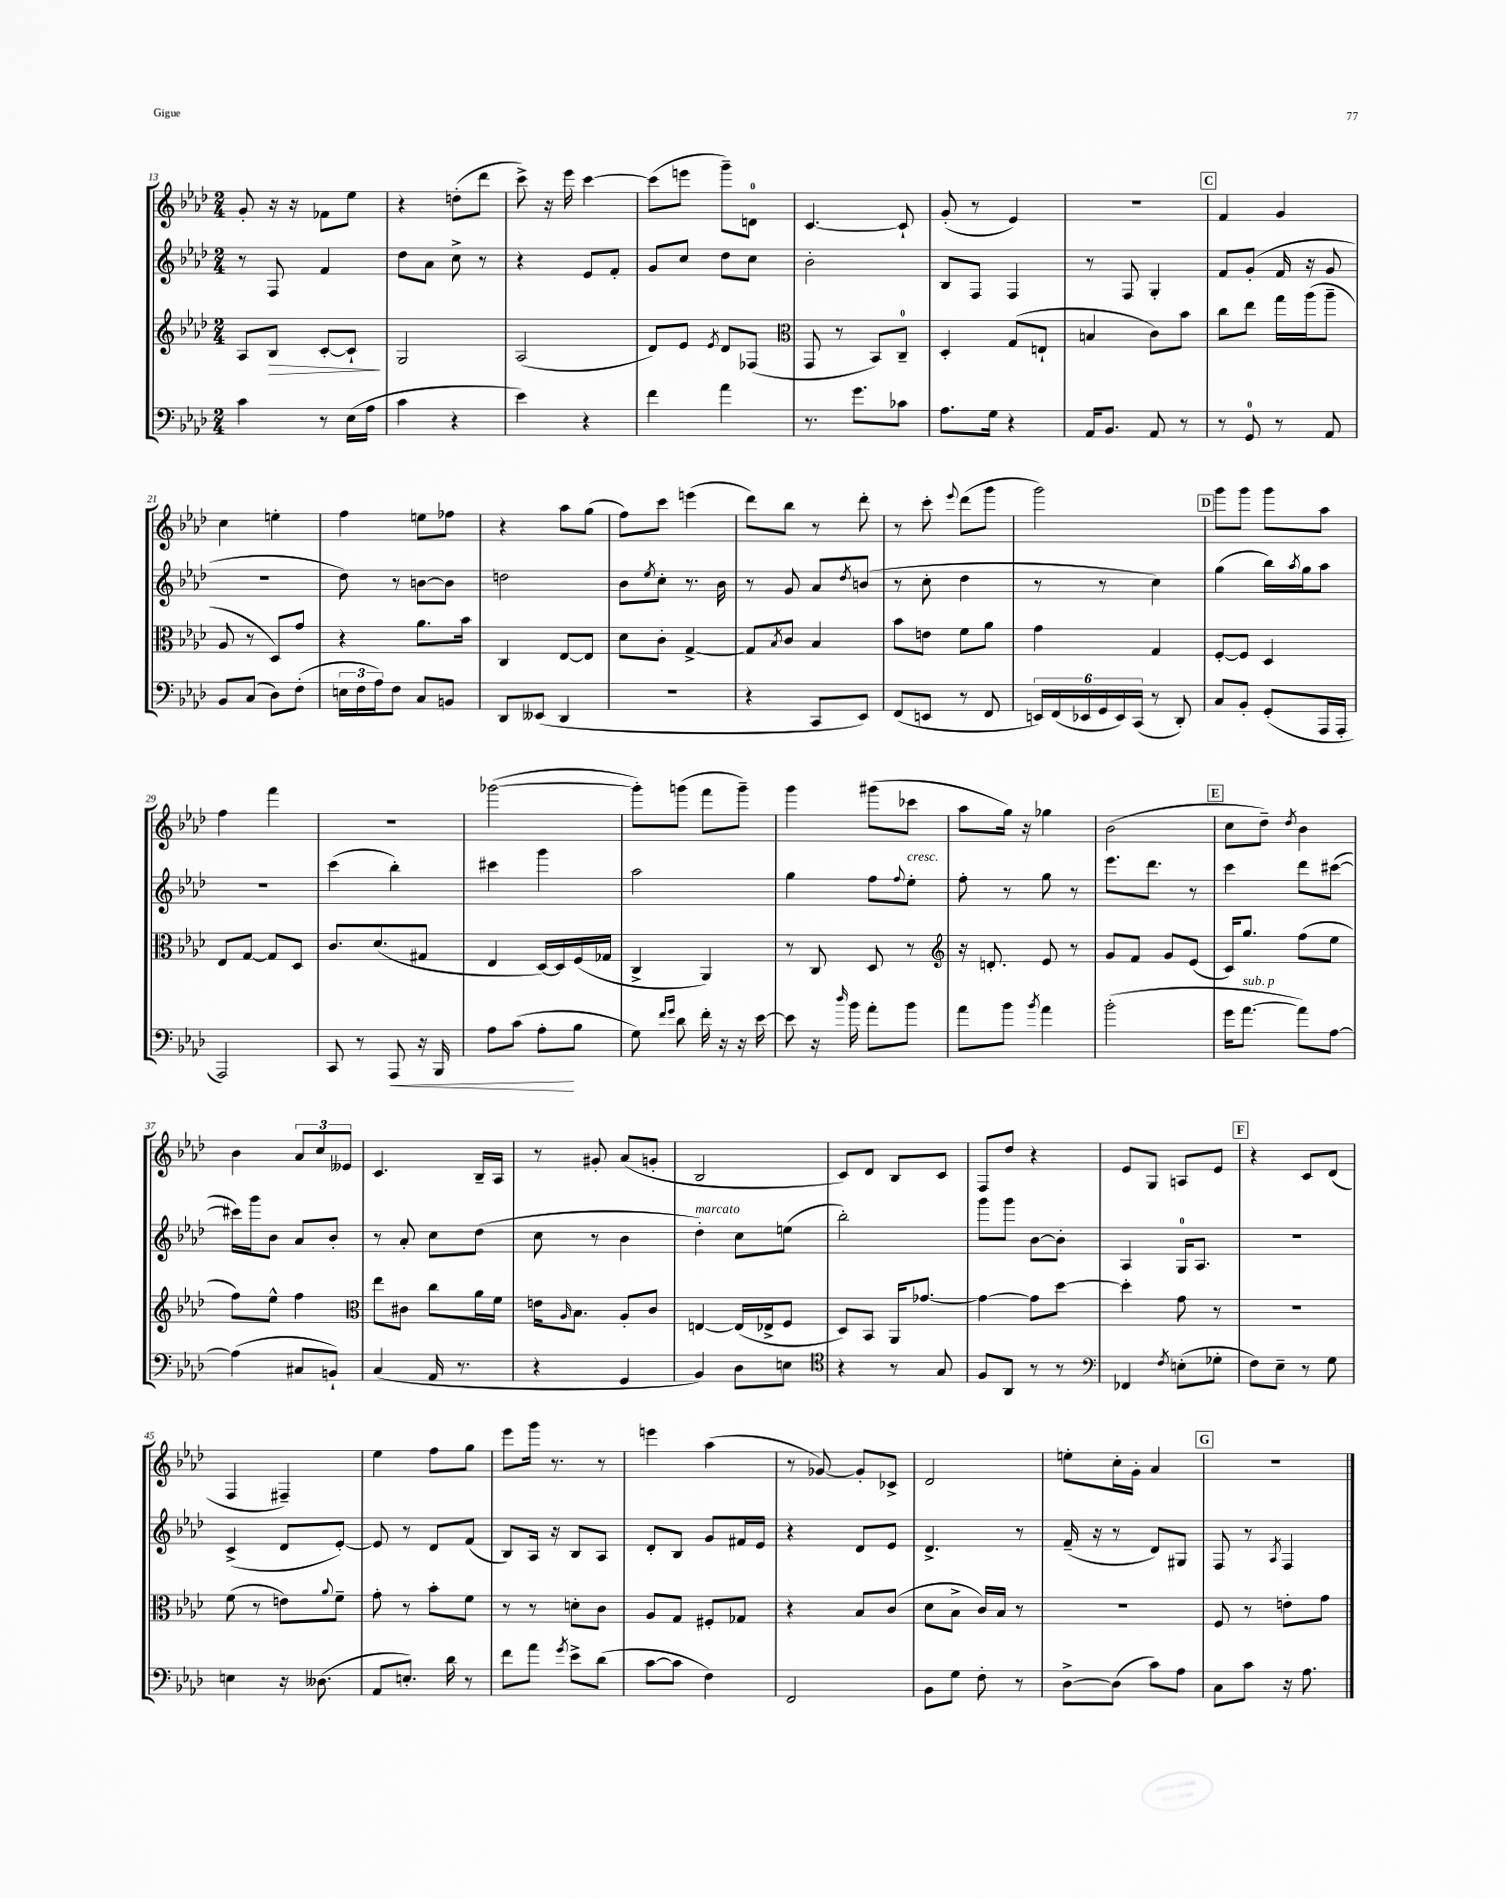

**kern	**kern	**kern	**kern
*staff4	*staff3	*staff2	*staff1
*clefF4	*clefG2	*clefG2	*clefG2
*k[b-e-a-d-]	*k[b-e-a-d-]	*k[b-e-a-d-]	*k[b-e-a-d-]
*M2/4	*M2/4	*M2/4	*M2/4
4c\	8A-/L	8r	8g'/
.	8B-/J	8F/	16r
.	.	.	16r
8r	[8c'/L	4f/	8f-\L
(16E-\LL	8c`/]J	.	8ee-\J
16A-\JJ	.	.	.
=	=	=	=
4c\	2G/	8dd-\L	4r
.	.	8a-\J	.
4r	.	8cc^\	(8dd'\L
.	.	8r	8ddd-\J
=	=	=	=
4e-\)	(2A-/	4r	8ccc^\)
.	.	.	16r
.	.	.	16eee-\
4r	.	8e-/L	[4ccc\
.	.	8f'/J	.
=	=	=	=
4f\	8d-/L)	8g/L	(8ccc\]L
.	8e-/J	8cc/J	8eee\J
.	8qe-/	.	.
4a-\	8d-/L	8dd-\L	8ggg~\L)
.	(8F-/J	8cc\J	8d\J
=	=	=	=
*	*clefC3	*	*
8.r	8GG/	2b-'\	[4.c/
.	8r	.	.
8.g\L	.	.	.
.	8BB-/L)	.	.
8c-\J	8C~/J	.	8c`/]
=	=	=	=
8.A-\L	4D-'/	8B-/L	(8g'/
.	.	8F/J	8r
16G\Jk	.	.	.
4r	(8G/L	4F/	4e-/)
.	8E`/J	.	.
=	=	=	=
16AA-/LK	4B/	8r	2r
8.BB-/J	.	.	.
.	.	8F/	.
8AA-/	8c\L)	4G'/	.
8r	8b-\J	.	.
=	=	=	=
8r	8cc\L	8f/L	4f/
8GG/	8ee-\J	(8g'/J	.
8r	16gg\LL	16f/	4g/
.	(16aa-\J	16r	.
8AA-/	8aa-~\J	8g/	.
=	=	=	=
8BB-/L	8A-/	2r	4cc\
(8C/J	8r	.	.
8D-\L)	8D-/L)	.	4ee'\
(8F'\J	8g/J	.	.
=	=	=	=
24E\LL	4r	8dd-\)	4ff\
24F\	.	.	.
24A-\J)	.	.	.
8F\J	.	8r	.
8C/L	8.a-\L	[8b\L	8ee\L
8BB/J	.	8b\]J	8ff-\J
.	16b-\Jk	.	.
=	=	=	=
8DD-/L	4C/	2dd\	4r
(8EE--/J	.	.	.
4DD-/	[8E-/L	.	8aa-\L
.	8E-/]J	.	(8gg\J
=	=	=	=
2r	8d-\L	8b-\L	8ff\L)
.	.	8qee-/	.
.	8c'\J	8cc'\J	8ccc\J
.	[4G^/	8.r	(4eee\
.	.	16b-\	.
=	=	=	=
4r	8G/]L	8r	8ddd-\L)
.	8qB-/	.	.
.	8c/J	8g/	8bb-\J
8CC/L	4B-/	8a-/L	8r
.	.	8qdd-/	.
8EE-/J)	.	(8b/J	8ddd-'\
=	=	=	=
(8FF/L	8b-\L	8r	8r
8EE/J	8e\J	8cc'\	8ccc'\
.	.	.	8qqeee-/
8r	8f\L	4dd-\	(8ddd-\L
8FF/	8a-\J	.	8ggg\J
=	=	=	=
24EE/LL)	4g\	8r	2ggg\)
(24FF/	.	.	.
24EE-/	.	.	.
24GG/	.	8r	.
24EE-/)	.	.	.
(24CC/JJ	.	.	.
8r	4G/	4cc\)	.
8DD-'/)	.	.	.
=	=	=	=
8C/L	[8F'/L	(4gg\	8ggg\L
8BB-'/J	8F/]J	.	8ggg\J
(8GG'/L	4D-/	16bb-\LL)	8ggg\L
.	.	8qaa-/	.
.	.	16gg\J	.
16AAA-/L	.	8aa-\J	8aa-\J
16AAA-'/JJ	.	.	.
=	=	=	=
2AAA-/)	8E-/L	2r	4ff\
.	[8G/J	.	.
.	8G/]L	.	4fff\
.	8D-/J	.	.
=	=	=	=
8CC/	8.c/L	(4ccc\	2r
8r	.	.	.
.	(8.d-/	.	.
8AAA-/	.	4bb-'\)	.
16r	8G#/J	.	.
16BBB-/	.	.	.
=	=	=	=
8A-\L	4E-/	4ccc#\	([2ggg-\
(8c\J	.	.	.
8A-'\L	[16D-/LL)	4ggg\	.
.	16D-/]	.	.
8B-\J	(16F/	.	.
.	16G-/JJ	.	.
=	=	=	=
8G\)	4C^/	2aa-\	8ggg-'\]L)
16qqf/LL	.	.	.
16qqg/JJ	.	.	.
8d-\	.	.	(8ggg\J
16f'\	4AA-/)	.	8fff\L
16r	.	.	.
16r	.	.	8ggg~\J)
[16e-\	.	.	.
=	=	=	=
8e-\]	8r	4gg\	4ggg\
16r	8C/	.	.
16qqdd-/	.	.	.
16b-\	.	.	.
8a-'\L	8D-/	8ff\L	(8ggg#\L
.	.	8qqff/	.
8b-\J	8r	8ee-'\J	8ccc-\J
=	=	=	=
*	*clefG2	*	*
8a-\L	16r	8ff'\	8aa-\L
.	8.d'/	.	.
8b-\J	.	8r	16gg\Jk)
.	.	.	16r
8qb-/	.	.	.
4a-\	8e-/	8gg\	4gg-\
.	8r	8r	.
=	=	=	=
(2b-'\	8g/L	8.eee-\L	(2b-\
.	8f/J	.	.
.	.	8.ddd-\J	.
.	8g/L	.	.
.	(8e-/J	8r	.
=	=	=	=
16g\LK	16c/LK)	4ccc\	8cc\L
[8.a-\J	8.gg/J	.	.
.	.	.	8dd-~\J)
.	.	.	8qdd-/
8a-\]L)	(8ff\L	8ddd-\L	4b-\
[8A-\J	8ee-\J	([8ccc#\J	.
=	=	=	=
(4A-\]	8ff\L)	16ccc#\]LL)	4b-\
.	.	16ggg\J	.
.	8ee-^^\J	8b-\J	.
8C#/L	4ff\	8a-/L	12a-/L
.	.	.	12cc/
8BB`/J)	.	8b-'/J	.
.	.	.	12e--/J
=	=	=	=
*	*clefC3	*	*
(4C/	8ee-\L	8r	4.c/
.	8c#\J	8a-'/	.
16AA-/	8cc\L	8cc\L	.
8.r	.	.	.
.	16a-\L	(8dd-\J	16B-~/LL
.	16f\JJ	.	16A-/JJ
=	=	=	=
4r	16e\LK	8cc\	8r
.	16qqA-/	.	.
.	8.B-\J	.	.
.	.	8r	8g#'/
4GG/	8A-'/L	4b-\	(8a-/L
.	8c/J	.	8g'/J
=	=	=	=
4BB-/)	[4E/	4dd-'\)	2B-/
8D-\L	(16E/]LL	8cc\L	.
.	16E-^/J	.	.
8E\J	8F/J	(8ee\J	.
=	=	=	=
*clefC4	*	*	*
4r	8D-/L)	2bb-'\)	8c/L)
.	8BB-/J	.	8d-/J
8r	16AA-/LK	.	8B-/L
.	[8.g-/J	.	.
8G/	.	.	8c/J
=	=	=	=
8F/L	4g-\_	8ggg\L	8F/L
8AA-/J	.	8ggg\J	8dd-/J
8r	8g-\]L	[8b-\L	4r
8r	[8dd-\J	8b-'\]J	.
=	=	=	=
*clefF4	*	*	*
4FF-/	4dd-'\]	4A-/	8e-/L
.	.	.	8G/J
8qF/	.	.	.
(8E'\L	8g\	16G/LK	8A/L
.	.	8.A-/J	.
8G-'\J	8r	.	8e-/J
=	=	=	=
8F\L)	2r	2r	4r
8E-~\J	.	.	.
8r	.	.	8c/L
8G\	.	.	(8d-/J
=	=	=	=
4E\	(8f\	(4c^/	4F/
.	8r	.	.
16r	8e\L)	8d-/L	4F#~/)
(8.D--\	.	.	.
.	8qqa-/	.	.
.	8f~\J	[8e-'/J)	.
=	=	=	=
8AA-/L	8g'\	8e-/]	4ee-\
8.E'/J)	8r	8r	.
.	8b-'\L	8d-/L	8ff\L
16d-\	.	.	.
8r	8f\J	(8f/J	8gg\J
=	=	=	=
8f\L	8r	8B-/L)	8eee-\L
8a-\J	8r	16A-/Jk	16ggg\Jk
.	.	16r	8.r
8qg/	.	.	.
8e-^\L	8d'\L	8B-/L	.
(8d-\J	8c\J	8A-/J	8r
=	=	=	=
[8c\L	8A-/L	8d-'/L	4eee\
8c\]J	8G/J	8B-/J	.
4F\)	8F#'/L	8g/L	(4aa-\
.	8G-/J	16f#/L	.
.	.	16e-/JJ	.
=	=	=	=
2FF/	4r	4r	8r
.	.	.	[8g-/)
.	8B-/L	8d-/L	8g-'/]L
.	(8c/J	8e-/J	8c-^/J
=	=	=	=
8BB-\L	8d-\L	4.d-^/	2d-/
8G\J	8B-^\J	.	.
8F'\	16c/LL)	.	.
.	16B-/JJ	.	.
8r	8r	8r	.
=	=	=	=
[8D-^\L	2r	(16f~/	8ee'\L
.	.	16r	.
(8D-\]J	.	8r	16cc'\L
.	.	.	16g'\JJ
8c\L)	.	8d-/L)	4a-/
8A-\J	.	8G#/J	.
=	=	=	=
8C\L	8F/	8F/	2r
8c\J	8r	8r	.
.	.	8qA-/	.
16r	8e'\L	4F/	.
8.A-\	.	.	.
.	8g\J	.	.
==	==	==	==
*-	*-	*-	*-
